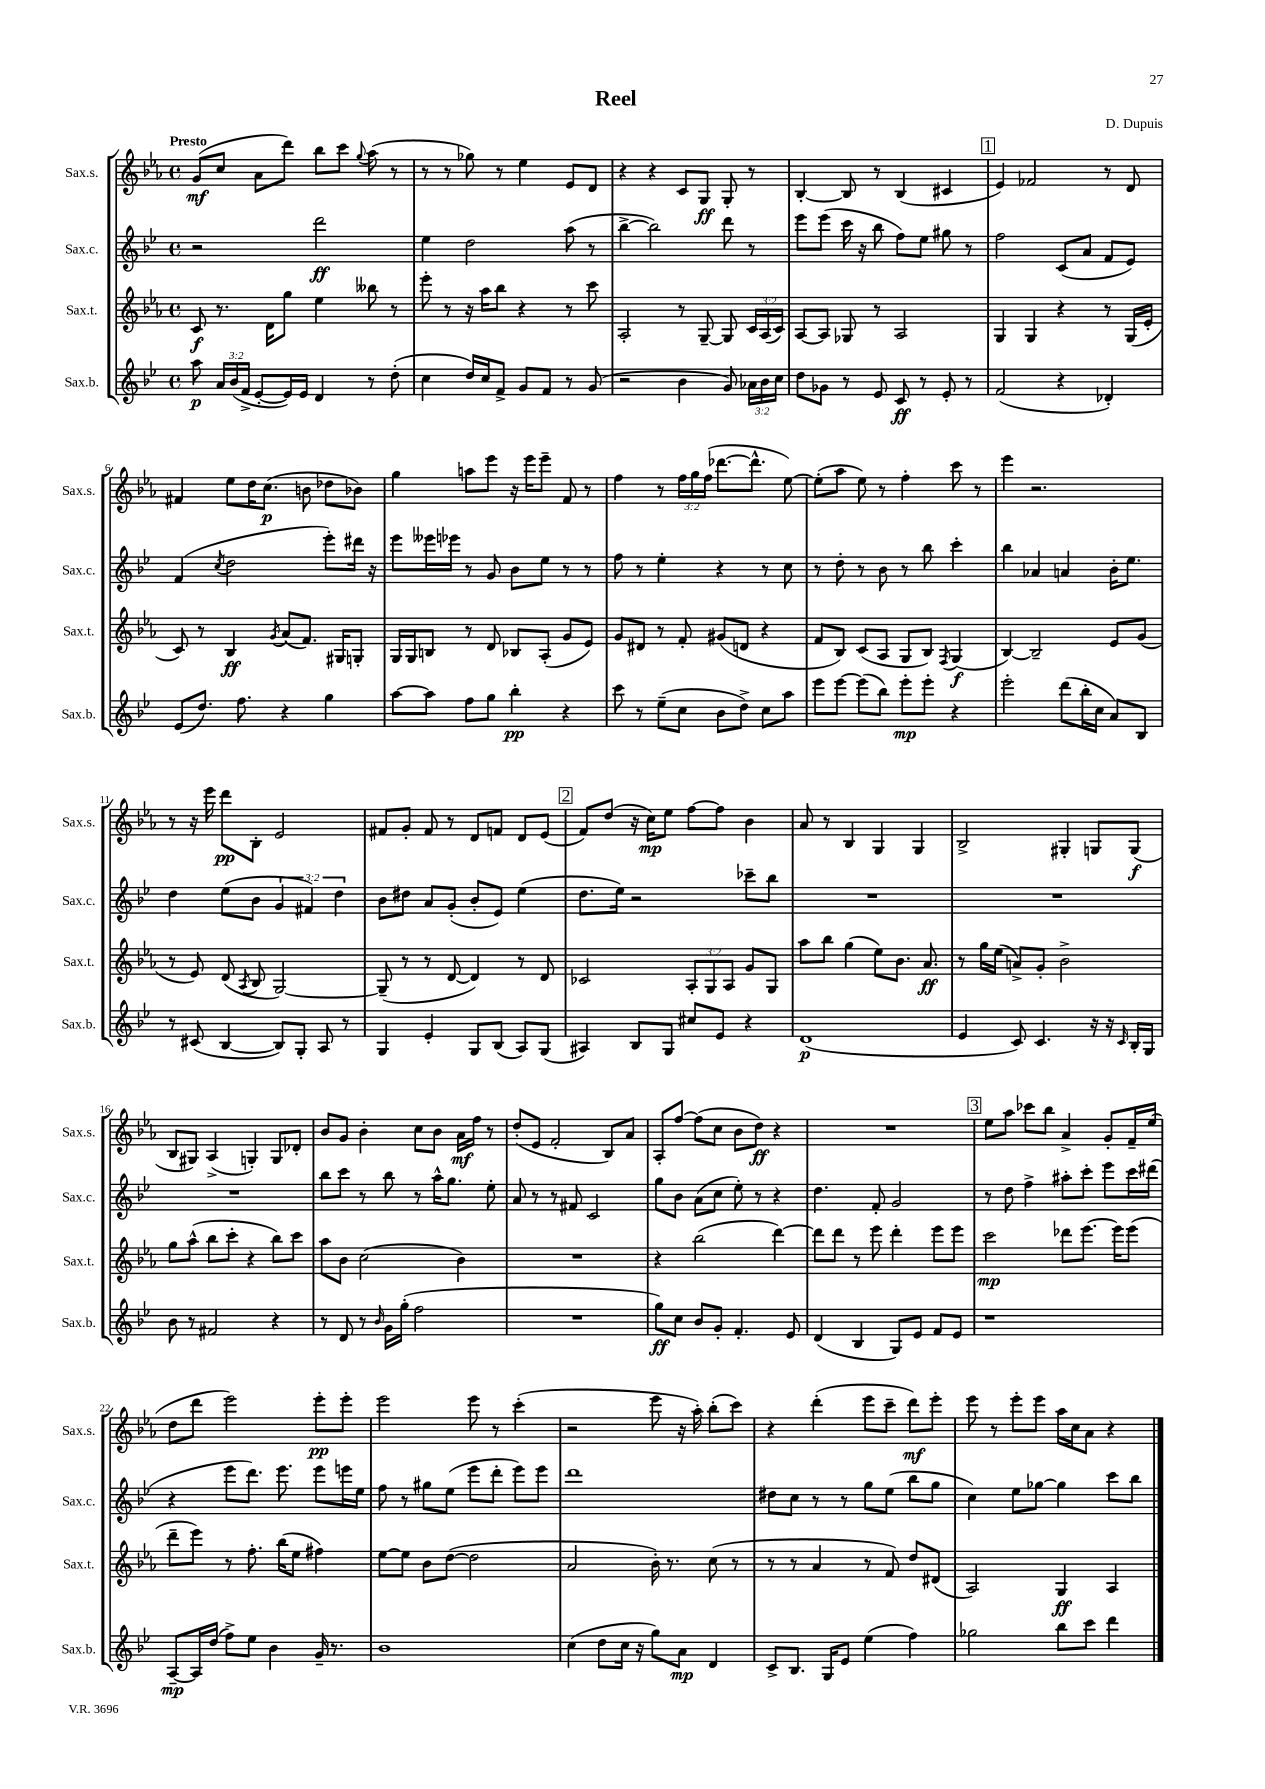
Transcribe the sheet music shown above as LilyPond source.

\header { title = "Reel" composer = "D. Dupuis" }
<<
\new StaffGroup <<
\new Staff = "s0" \with { instrumentName = "Sax.s." shortInstrumentName = "Sax.s." } {
    \clef treble \key ees \major \defaultTimeSignature \time 4/4 \override Staff.TupletNumber.text = #tuplet-number::calc-fraction-text \tempo "Presto"
    \autoBeamOff g'8[\mf( c''8] aes'8[ d'''8]) bes''8[ c'''8] \appoggiatura { g''8 } aes''8( r8 |
    r8 r8 ges''8) r8 ees''4 ees'8[ d'8] |
    r4 r4 c'8[ g8]\ff g8-. r8 |
    bes4~-. bes8 r8 bes4( cis'4 |
    \mark \markup { \box "1" } ees'4) fes'2 r8 d'8 |
    fis'4 ees''8[ d''16 c''8.]\p( b'8 des''8[ bes'8]) |
    g''4 a''8[ ees'''8] r16 ees'''16[ ees'''8]-- f'8 r8 |
    f''4 r8 \tuplet 3/2 { f''16[ g''16 f''16]( } des'''8.[~ des'''8.]-^ ees''8~) |
    ees''8[-.( aes''8] ees''8) r8 f''4-. c'''8 r8 |
    ees'''4 r2. |
    r8 r16 ees'''16 d'''8[\pp bes8]-. ees'2 |
    fis'8[ g'8]-. fis'8 r8 d'8[ f'8] d'8[ ees'8]( |
    \mark \markup { \box "2" } f'8[) d''8]( r16 c''16[\mp) ees''8] f''8[~ f''8] bes'4 |
    aes'8 r8 bes4 g4 g4 |
    bes2-> gis4-. g8[ g8]\f( |
    bes8[ gis8]) aes4->( g4-.) g8[ des'8]-. |
    bes'8[ g'8] bes'4-. c''8[ bes'8] aes'16[\mf f''16] r8 |
    d''8[-.( ees'8] f'2-. bes8[) aes'8] |
    aes8[-. f''8]~ f''8[( c''8] bes'8[ d''8]\ff) r4 |
    R1 |
    \mark \markup { \box "3" } ees''8[ aes''8] ces'''8[ bes''8] aes'4-> g'8[-. f'16-- ees''16]( |
    d''8[ d'''8] ees'''2) ees'''8[-.\pp ees'''8]-. |
    ees'''2 ees'''8 r8 c'''4-.( |
    r2 ees'''8 r16 aes''16-.) bes''8[-.( c'''8]) |
    r4 d'''4-.( ees'''8[ c'''8]-- d'''8[\mf) ees'''8]-. |
    ees'''8 r8 ees'''8[-. ees'''8] aes''16[ c''16 aes'8] r4 \bar "|." |
}
\new Staff = "s1" \with { instrumentName = "Sax.c." shortInstrumentName = "Sax.c." } {
    \clef treble \key bes \major \defaultTimeSignature \time 4/4 \override Staff.TupletNumber.text = #tuplet-number::calc-fraction-text
    \autoBeamOff r2 d'''2\ff |
    ees''4 d''2 a''8( r8 |
    bes''4~-> bes''2) d'''8 r8 |
    ees'''8[ ees'''8]( c'''16 r16 bes''8 f''8[) ees''8] gis''8 r8 |
    \mark \markup { \box "1" } f''2 c'8[( a'8] f'8[ ees'8]) |
    f'4( \acciaccatura { c''8 } d''2 ees'''8[-.) dis'''16] r16 |
    ees'''8[ eeses'''16 ees'''16] r8 g'8 bes'8[ ees''8] r8 r8 |
    f''8 r8 ees''4-. r4 r8 c''8 |
    r8 d''8-. r8 bes'8 r8 bes''8 c'''4-. |
    bes''4 aes'4 a'4 bes'16[-. ees''8.] |
    d''4 ees''8[( bes'8] \tuplet 3/2 { g'4 fis'4) d''4 } |
    bes'8[ dis''8] a'8[ g'8]-.( bes'8[-. ees'8]) ees''4( |
    \mark \markup { \box "2" } d''8.[ ees''16]) r2 ces'''8[-- bes''8] |
    R1 |
    R1 |
    R1 |
    bes''8[ c'''8] r8 bes''8 r8 a''16[-^ g''8.] ees''8-. |
    a'8 r8 r8 fis'8 c'2 |
    g''8[ bes'8] a'8[( c''8] ees''8-.) r8 r4 |
    d''4. f'8-. g'2 |
    \mark \markup { \box "3" } r8 d''8 f''4-> ais''8[-. c'''8]-. ees'''8[ c'''16 dis'''16]( |
    r4 ees'''8[ d'''8.]) ees'''8. ees'''8[ e'''16 ees''16] |
    f''8 r8 gis''8[ ees''8]( ees'''8[ d'''8]-. ees'''8[) ees'''8] |
    d'''1 |
    dis''8[ c''8] r8 r8 g''8[ ees''8]( bes''8[ g''8] |
    c''4) ees''8[ ges''8]~ ges''4 c'''8[ bes''8] \bar "|." |
}
\new Staff = "s2" \with { instrumentName = "Sax.t." shortInstrumentName = "Sax.t." } {
    \clef treble \key ees \major \defaultTimeSignature \time 4/4 \override Staff.TupletNumber.text = #tuplet-number::calc-fraction-text
    \autoBeamOff c'8\f r8. d'16[ g''8] ees''4 beses''8 r8 |
    ees'''8-. r8 r16 aes''16[ bes''8] r4 r8 c'''8 |
    aes2-. r8 g8~-- g8 \tuplet 3/2 { c'16[ aes16( c'16]) } |
    aes8[~ aes8] ges8 r8 aes2 |
    \mark \markup { \box "1" } g4 g4 r4 r8 g16[( ees'16]-. |
    c'8) r8 bes4\ff \acciaccatura { g'8 } aes'8[( f'8.]) gis16[ g8]-. |
    g16[ g16 b8] r8 d'8 bes8[ aes8]-.( g'8[ ees'8]) |
    g'8[ dis'8] r8 f'8-. gis'8[( d'8] r4 |
    f'8[ bes8]) c'8[( aes8] g8[ bes8]) \acciaccatura { f8 } g4\f( |
    bes4~) bes2-- ees'8[ g'8]( |
    r8 ees'8) d'8( \acciaccatura { aes8 } bes8 g2~) |
    g8--( r8 r8 d'8~ d'4) r8 d'8 |
    \mark \markup { \box "2" } ces'2 \tuplet 3/2 { aes8[-. g8 aes8] } g'8[ g8] |
    aes''8[ bes''8] g''4( ees''8[) bes'8.] aes'8.\ff |
    r8 g''16[ ees''16]( a'8[->) g'8]-. bes'2-> |
    g''8[ aes''8]-^( bes''8[ c'''8]-. r4 bes''8[) c'''8] |
    aes''8[ bes'8] c''2( bes'4) |
    R1 |
    r4 bes''2( d'''4~) |
    d'''8[ d'''8] r8 ees'''8 d'''4-. ees'''8[ ees'''8] |
    \mark \markup { \box "3" } c'''2\mp des'''8[ ees'''8.]~ ees'''16[ ees'''8]( |
    d'''8[-- ees'''8]) r8 f''8.-. bes''16[( ees''8] fis''4) |
    ees''8[~ ees''8] bes'8[ d''8]~( d''2 |
    aes'2 bes'16-.) r8. c''8( r8 |
    r8 r8 aes'4 r8 f'8) d''8[ dis'8]( |
    aes2) g4\ff aes4 \bar "|." |
}
\new Staff = "s3" \with { instrumentName = "Sax.b." shortInstrumentName = "Sax.b." } {
    \clef treble \key bes \major \defaultTimeSignature \time 4/4 \override Staff.TupletNumber.text = #tuplet-number::calc-fraction-text
    \autoBeamOff a''8\p \tuplet 3/2 { a'16[ bes'16( f'16]-> } ees'8[~-. ees'16) ees'16] d'4 r8 d''8-.( |
    c''4 d''16[) c''16 f'8]-> g'8[ f'8] r8 g'8( |
    r2 bes'4 g'8) \tuplet 3/2 { aes'16[ bes'16 c''16] } |
    d''8[ ges'8] r8 ees'8 c'8\ff r8 ees'8-. r8 |
    \mark \markup { \box "1" } f'2( r4 des'4-.) |
    ees'8[( d''8.]) f''8. r4 g''4 |
    a''8[~ a''8] f''8[ g''8] bes''4-.\pp r4 |
    c'''8 r8 ees''8[--( c''8] bes'8[ d''8]->) c''8[ a''8] |
    ees'''8[ ees'''8]~ ees'''8[( bes''8]) ees'''8[-.\mp ees'''8]-. r4 |
    ees'''2-. d'''8[( bes''16-. c''16] a'8[) bes8] |
    r8 cis'8( bes4~ bes8[) g8]-. a8 r8 |
    g4 ees'4-. g8[ bes8]( a8[) g8]( |
    \mark \markup { \box "2" } ais4) bes8[ g8] cis''8[ ees'8] r4 |
    d'1\p( |
    ees'4 c'8) c'4. r16 r16 \grace { c'16 } bes16[-. g16] |
    bes'8 r8 fis'2 r4 |
    r8 d'8 r8 \grace { bes'16 } g'16[ g''16]-.( f''2 |
    R1 |
    g''8[\ff) c''8] bes'8[ g'8]-. f'4.-. ees'8 |
    d'4( bes4 g8[) ees'8] f'8[ ees'8] |
    \mark \markup { \box "3" } r1 |
    a8[~--\mp a16 d''16]( f''8[->) ees''8] bes'4 g'16-- r8. |
    bes'1 |
    c''4( d''8[ c''16] r16 g''8[) a'8]\mp d'4 |
    c'8[-> bes8.] g16[ ees'8] ees''4( f''4) |
    ges''2 bes''8[ c'''8] d'''4 \bar "|." |
}
>>
>>
